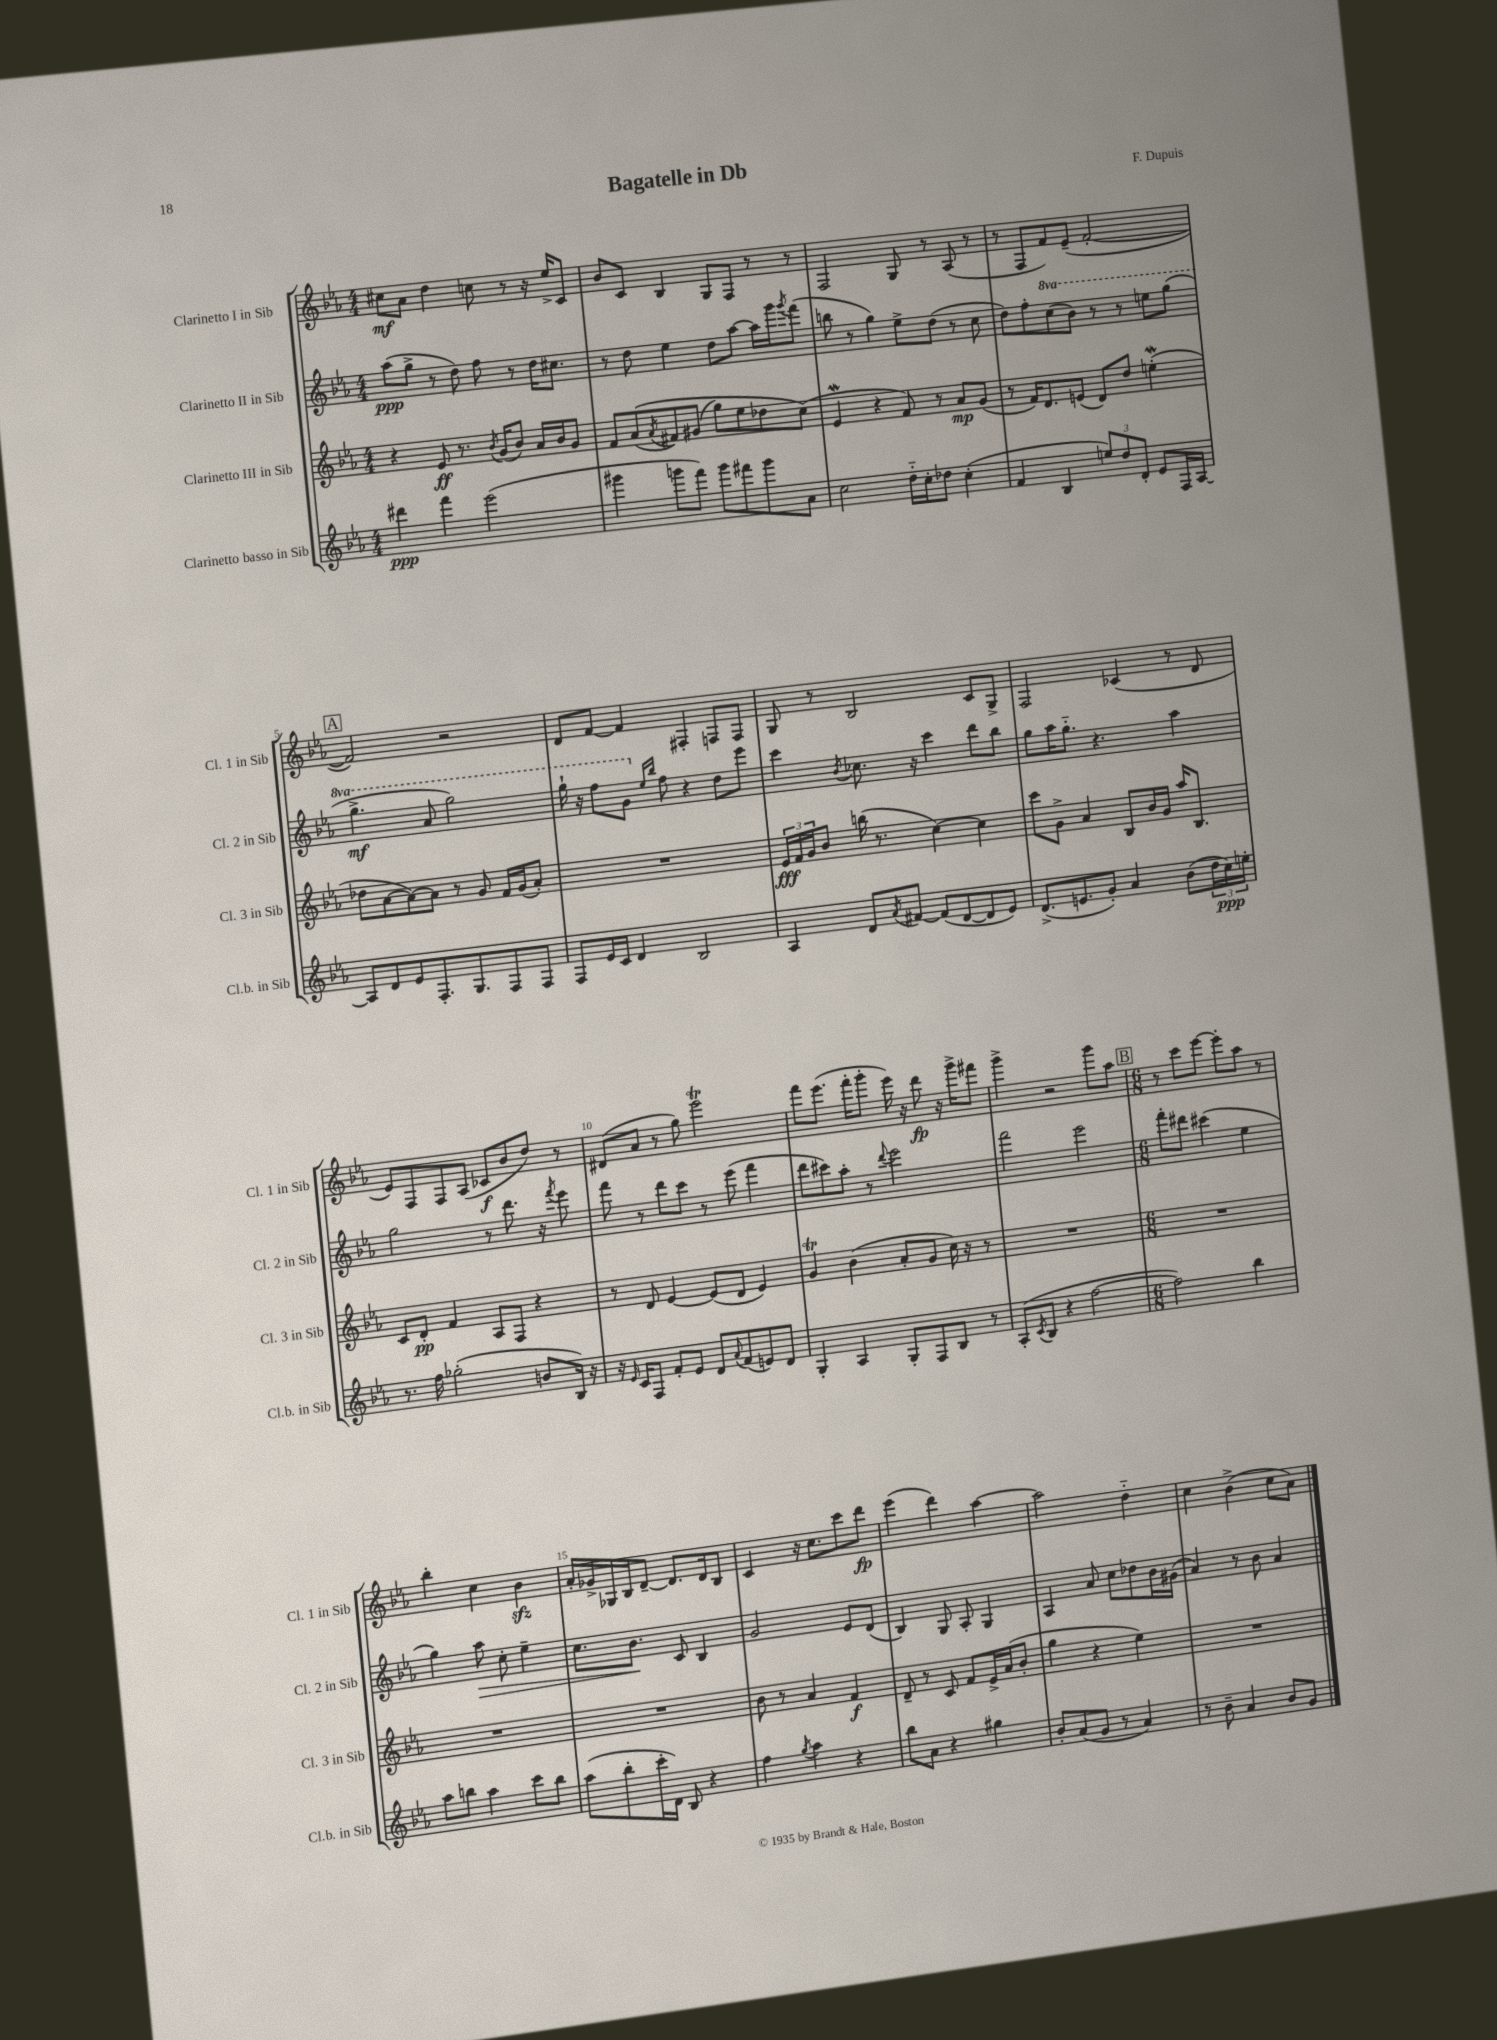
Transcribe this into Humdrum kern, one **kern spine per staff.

**kern	**dynam	**kern	**dynam	**kern	**dynam	**kern	**dynam
*part4	*part4	*part3	*part3	*part2	*part2	*part1	*part1
*staff4	*staff4	*staff3	*staff3	*staff2	*staff2	*staff1	*staff1
*I"Clarinetto basso in Sib	*	*I"Clarinetto III in Sib	*	*I"Clarinetto II in Sib	*	*I"Clarinetto I in Sib	*
*I'Cl.b. in Sib	*	*I'Cl. 3 in Sib	*	*I'Cl. 2 in Sib	*	*I'Cl. 1 in Sib	*
*clefG2	*	*clefG2	*	*clefG2	*	*clefG2	*
*k[b-e-a-]	*	*k[b-e-a-]	*	*k[b-e-a-]	*	*k[b-e-a-]	*
*M4/4	*	*M4/4	*	*M4/4	*	*M4/4	*
=1	=1	=1	=1	=1	=1	=1	=1
4ddd#X\	ppp	4r	.	(8aa-\L	ppp	8cc#X\L	mf
.	.	.	.	8gg^\J	.	8a-\J	.
4fff\	.	8e-/	ff	8r	.	4dd\	.
.	.	8.r	.	8dd\)	.	.	.
(2eee-\	.	.	.	8ff\	.	8ccn\	.
.	.	8qb-/	.	.	.	.	.
.	.	(16g/KL	.	.	.	.	.
.	.	8b-/J)	.	8r	.	8r	.
.	.	16a-/LL	.	16dd\KL	.	16r	.
.	.	16b-/J	.	8.cc#X\J	.	16ee-^/KL	.
.	.	8g/J	.	.	.	8c/J	.
=2	=2	=2	=2	=2	=2	=2	=2
4ggg#X\	.	8f/L	.	8r	.	8b-/L	.
.	.	((8a-/	.	8dd\	.	8c/J	.
.	.	8qa-/	.	.	.	.	.
8gggn\L	.	8f#X/)	.	4ee-\	.	4B-/	.
8fff\J)	.	(8g#X/J	.	.	.	.	.
8ggg\L	.	8gg\L)	.	8dd\L	.	8G/L	.
8fff#X\	.	8ee-\	.	[8aa-\J	.	8F/J	.
8ggg\	.	8dd-X\	.	16aa-\LL]	.	8r	.
.	.	.	.	16ggg\J	.	.	.
.	.	.	.	8qggg/	.	.	.
8a-\J	.	(8cc\J)	.	(8fff\J	.	8r	.
=3	=3	=3	=3	=3	=3	=3	=3
2cc\	.	4e-w/	.	8bbn\	.	2F/	.
.	.	.	.	8r	.	.	.
.	.	4r	.	4gg\)	.	.	.
16dd\LL	.	8f/)	.	8ee-^\L	.	8G/	.
16cc'\J	.	.	.	.	.	.	.
8dd-X\J	.	8r	.	(8dd\J	.	8r	.
(4cc'\	.	8a-/L	mp	8r	.	(8A-/	.
.	.	(8g/J	.	8cc\	.	8r	.
=4	=4	=4	=4	=4	=4	=4	=4
4f/	.	8r	.	8dd\L)	.	8r	.
.	.	16f/KL)	.	8ff'\	.	8F/L	.
.	.	8.d/	.	.	.	.	.
*	*	*	*	*8va	*	*	*
4B-/	.	.	.	(8ccc\	.	8f/)	.
.	.	(8en/J	.	8bb-\J)	.	(8e-~/J	.
12een/L)	.	8d/L)	.	8r	.	[2f'/	.
12dd/	.	.	.	.	.	.	.
.	.	8dd/J	.	8r	.	.	.
12d'/J	.	.	.	.	.	.	.
8e-/L	.	(4eenW'\	.	8eeen\L	.	.	.
16F/L	.	.	.	(8ggg\J	.	.	.
[16A-/JJ	.	.	.	.	.	.	.
!!LO:LB:g=z
!!LO:REH:place=s1:t=A
=5	=5	=5	=5	=5	=5	=5	=5
8A-/L]	.	8dd-X\L	.	4.ggg^\	mf	2f/])	.
8d/	.	[8a-\	.	.	.	.	.
8e-/	.	8a-\_)	.	.	.	.	.
8.F'/	.	8a-\J]	.	8aa-/	.	.	.
.	.	8r	.	2ggg\)	.	2r	.
8.G/	.	.	.	.	.	.	.
.	.	8g/	.	.	.	.	.
8F/	.	16f/LL	.	.	.	.	.
.	.	(16g/J	.	.	.	.	.
8F/J	.	8a-'/J)	.	.	.	.	.
=6	=6	=6	=6	=6	=6	=6	=6
8F/L	.	1r	.	16ggg`\	.	8d/L	.
.	.	.	.	16r	.	.	.
16e-/L	.	.	.	8fff\L	.	[8f/J	.
16c/JJ	.	.	.	.	.	.	.
4d/	.	.	.	8gg\J	.	4f/]	.
*	*	*	*	*X8va	*	*	*
.	.	.	.	16qqee-/LL	.	.	.
.	.	.	.	16qqbb-/JJ	.	.	.
.	.	.	.	8ff\	.	.	.
2B-/	.	.	.	4r	.	4F#X'/	.
.	.	.	.	8dd\L	.	8Fn/L	.
.	.	.	.	8eee-\J	.	8F/J	.
=7	=7	=7	=7	=7	=7	=7	=7
4A-/	.	24e-/LL	fff	4ccc\	.	8G/	.
.	.	24f/	.	.	.	.	.
.	.	24g/J	.	.	.	.	.
.	.	8b-/J	.	.	.	8r	.
.	.	.	.	8qb-/	.	.	.
8d/L	.	(16bbn\	.	8.cc-X\	.	2B-/	.
.	.	8.r	.	.	.	.	.
8qa-/	.	.	.	.	.	.	.
[8f#X/J	.	.	.	.	.	.	.
.	.	.	.	16r	.	.	.
(8f#/L]	.	[4cc\)	.	4ccc\	.	.	.
[8d/	.	.	.	.	.	.	.
8d/]	.	4cc\]	.	8ddd\L	.	8c/L	.
8e-/J)	.	.	.	8bb-\J	.	8G^/J	.
=8	=8	=8	=8	=8	=8	=8	=8
(8.d^/L	.	8ccc\L	.	8gg\L	.	2F/	.
.	.	8g^\J	.	16aa-\K	.	.	.
8.en/	.	.	.	8.gg\J	.	.	.
.	.	4a-/	.	.	.	.	.
8g'/J)	.	.	.	4.r	.	.	.
4a-/	.	8B-/L	.	.	.	(4c-X/	.
.	.	16b-/L	.	.	.	.	.
.	.	16g/JJ	.	.	.	.	.
(8b-\L	.	16aa-/KL	.	4aa-\	.	8r	.
.	.	8.B-/J	.	.	.	.	.
24dd\L	.	.	.	.	.	8d/	.
24cc\)	ppp	.	.	.	.	.	.
24een'\JJ	.	.	.	.	.	.	.
!!LO:LB:g=z
=9	=9	=9	=9	=9	=9	=9	=9
8.r	.	8c/L	.	2gg\	.	8e-/L)	.
.	.	8d'/J	pp	.	.	8F/	.
16ff\	.	.	.	.	.	.	.
(2gg-X'\	.	4f/	.	.	.	8F/	.
.	.	.	.	.	.	(8A-/J	.
.	.	8A-/L	.	8r	.	8c-X/L	f
.	.	8F/J	.	8.ddd\	.	8b-/	.
8bn/L	.	4r	.	.	.	8dd/J)	.
.	.	.	.	16r	.	.	.
.	.	.	.	8qfff/	.	.	.
16B-/Jk)	.	.	.	8eee-\	.	8r	.
16r	.	.	.	.	.	.	.
=10	=10	=10	=10	=10	=10	=10	=10
16r	.	8r	.	8fff\	.	(8d#X/L	.
16qqe-/	.	.	.	.	.	.	.
16c/KL	.	.	.	.	.	.	.
8F/J	.	8d/	.	8r	.	8a-/J	.
8f'/L	.	[4e-/	.	8ddd\L	.	8r	.
8e-/J	.	.	.	8ccc\J	.	8gg\)	.
8d/L	.	(8e-/L]	.	8r	.	2eee-T\	.
8qqa-/	.	.	.	.	.	.	.
(8f/	.	8d/J	.	(8eee-\	.	.	.
8en/)	.	4e-/)	.	4fff\	.	.	.
8d/J	.	.	.	.	.	.	.
=11	=11	=11	=11	=11	=11	=11	=11
4G'/	.	4gt/	.	8ddd\L	.	8fff\L	.
.	.	.	.	8ccc#X\)	.	(8.eee-\J	.
4A-/	.	(4b-\	.	8aa-'\J	.	.	.
.	.	.	.	.	.	16fff'\KL	.
.	.	.	.	8r	.	8ggg'\J	.
.	.	.	.	8qqddd/	.	.	.
8G'/L	.	8a-'/L	.	2eee-\	.	16eee-\)	.
.	.	.	.	.	.	16r	.
8F/	.	8g/J	.	.	.	8ddd\	fp
8B-/J	.	16cc\)	.	.	.	16r	.
.	.	16r	.	.	.	16ggg^\KL	.
8r	.	8r	.	.	.	8fff#X\J	.
=12	=12	=12	=12	=12	=12	=12	=12
(8A-'/L	.	1r	.	2fff\	.	4ggg^\	.
8qc/	.	.	.	.	.	.	.
8B-/J	.	.	.	.	.	.	.
4r	.	.	.	.	.	2r	.
[2ff\	.	.	.	2eee-\	.	.	.
.	.	.	.	.	.	8ggg\L	.
.	.	.	.	.	.	8aa-\J	.
!!LO:REH:place=s1:t=B
=13	=13	=13	=13	=13	=13	=13	=13
*M6/8	*	*M6/8	*	*M6/8	*	*M6/8	*
2ff\])	.	2.r	.	8fff'\L	.	8r	.
.	.	.	.	8ddd#X\J	.	8ccc\L	.
.	.	.	.	(4ccc#X\	.	[8eee-\J	.
.	.	.	.	.	.	8eee-'\L]	.
4bb-\	.	.	.	4ee-\	.	8aa-\J	.
.	.	.	.	.	.	8r	.
!!LO:LB:g=z
=14	=14	=14	=14	=14	=14	=14	=14
8aa-\L	.	2.r	.	4gg\)	.	4bb-'\	.
8bbn\J	.	.	.	.	.	.	.
!	!	!	!	!	!LO:HP:b	!	!
4aa-\	.	.	.	8aa-\	>	4cc\	.
.	.	.	.	8cc'\	.	.	.
8ccc\L	.	.	.	4ee-~\	.	4b-zz\	.
8bb\J	.	.	.	.	.	.	.
=15	=15	=15	=15	=15	=15	=15	=15
(8aa-\L	.	2.r	.	8.cc\L	.	16a-'/LL	.
.	.	.	.	.	.	16g-X^/	.
8bb-'\	.	.	.	.	.	16G-X/	.
.	.	.	.	8.b-\J	.	16B-/J	.
16ccc'\L	.	.	.	.	.	[8d~/J	.
16d\JJ)	.	.	.	.	.	.	.
8B-/	.	.	.	8c/	]	8.d/L]	.
4r	.	.	.	4B-/	.	.	.
.	.	.	.	.	.	16d/k	.
.	.	.	.	.	.	8B-/J	.
=16	=16	=16	=16	=16	=16	=16	=16
4ff\	.	8b-\	.	2g/	.	4c/	.
.	.	8r	.	.	.	.	.
8qgg/	.	.	.	.	.	.	.
4aa-\	.	4a-/	.	.	.	16r	.
.	.	.	.	.	.	8.cc\L	.
4r	.	4f/	f	8e-/L	.	8ccc\	.
.	.	.	.	(8d/J	.	8ddd\J	fp
=17	=17	=17	=17	=17	=17	=17	=17
8bb-\L	.	8d~/	.	4B-/)	.	(4eee-\	.
8a-\J	.	8r	.	.	.	.	.
4r	.	8c/	.	8G/	.	4ddd\)	.
.	.	8f/L	.	8A-'/	.	.	.
4gg#X\	.	16e-^/L	.	4G/	.	[4aa-\	.
.	.	(16a-/J	.	.	.	.	.
.	.	8b-'/J	.	.	.	.	.
=18	=18	=18	=18	=18	=18	=18	=18
8b-'/L	.	4gg\	.	4A-/	.	2aa-\]	.
(8a-/	.	.	.	.	.	.	.
8g/J	.	4r	.	8a-/	.	.	.
8r	.	.	.	8cc\L	.	.	.
4a-/)	.	4ee-\)	.	8dd-X\	.	4dd\	.
.	.	.	.	16b-\L	.	.	.
.	.	.	.	(16g#X\JJ	.	.	.
=19	=19	=19	=19	=19	=19	=19	=19
8r	.	2.r	.	4a-/)	.	4cc\	.
8b-~\	.	.	.	.	.	.	.
4a-/	.	.	.	8r	.	(4b-^\	.
.	.	.	.	8b-\	.	.	.
8b-/L	.	.	.	4a-/	.	8cc\L	.
8g/J	.	.	.	.	.	8a-\J)	.
==	==	==	==	==	==	==	==
*-	*-	*-	*-	*-	*-	*-	*-
